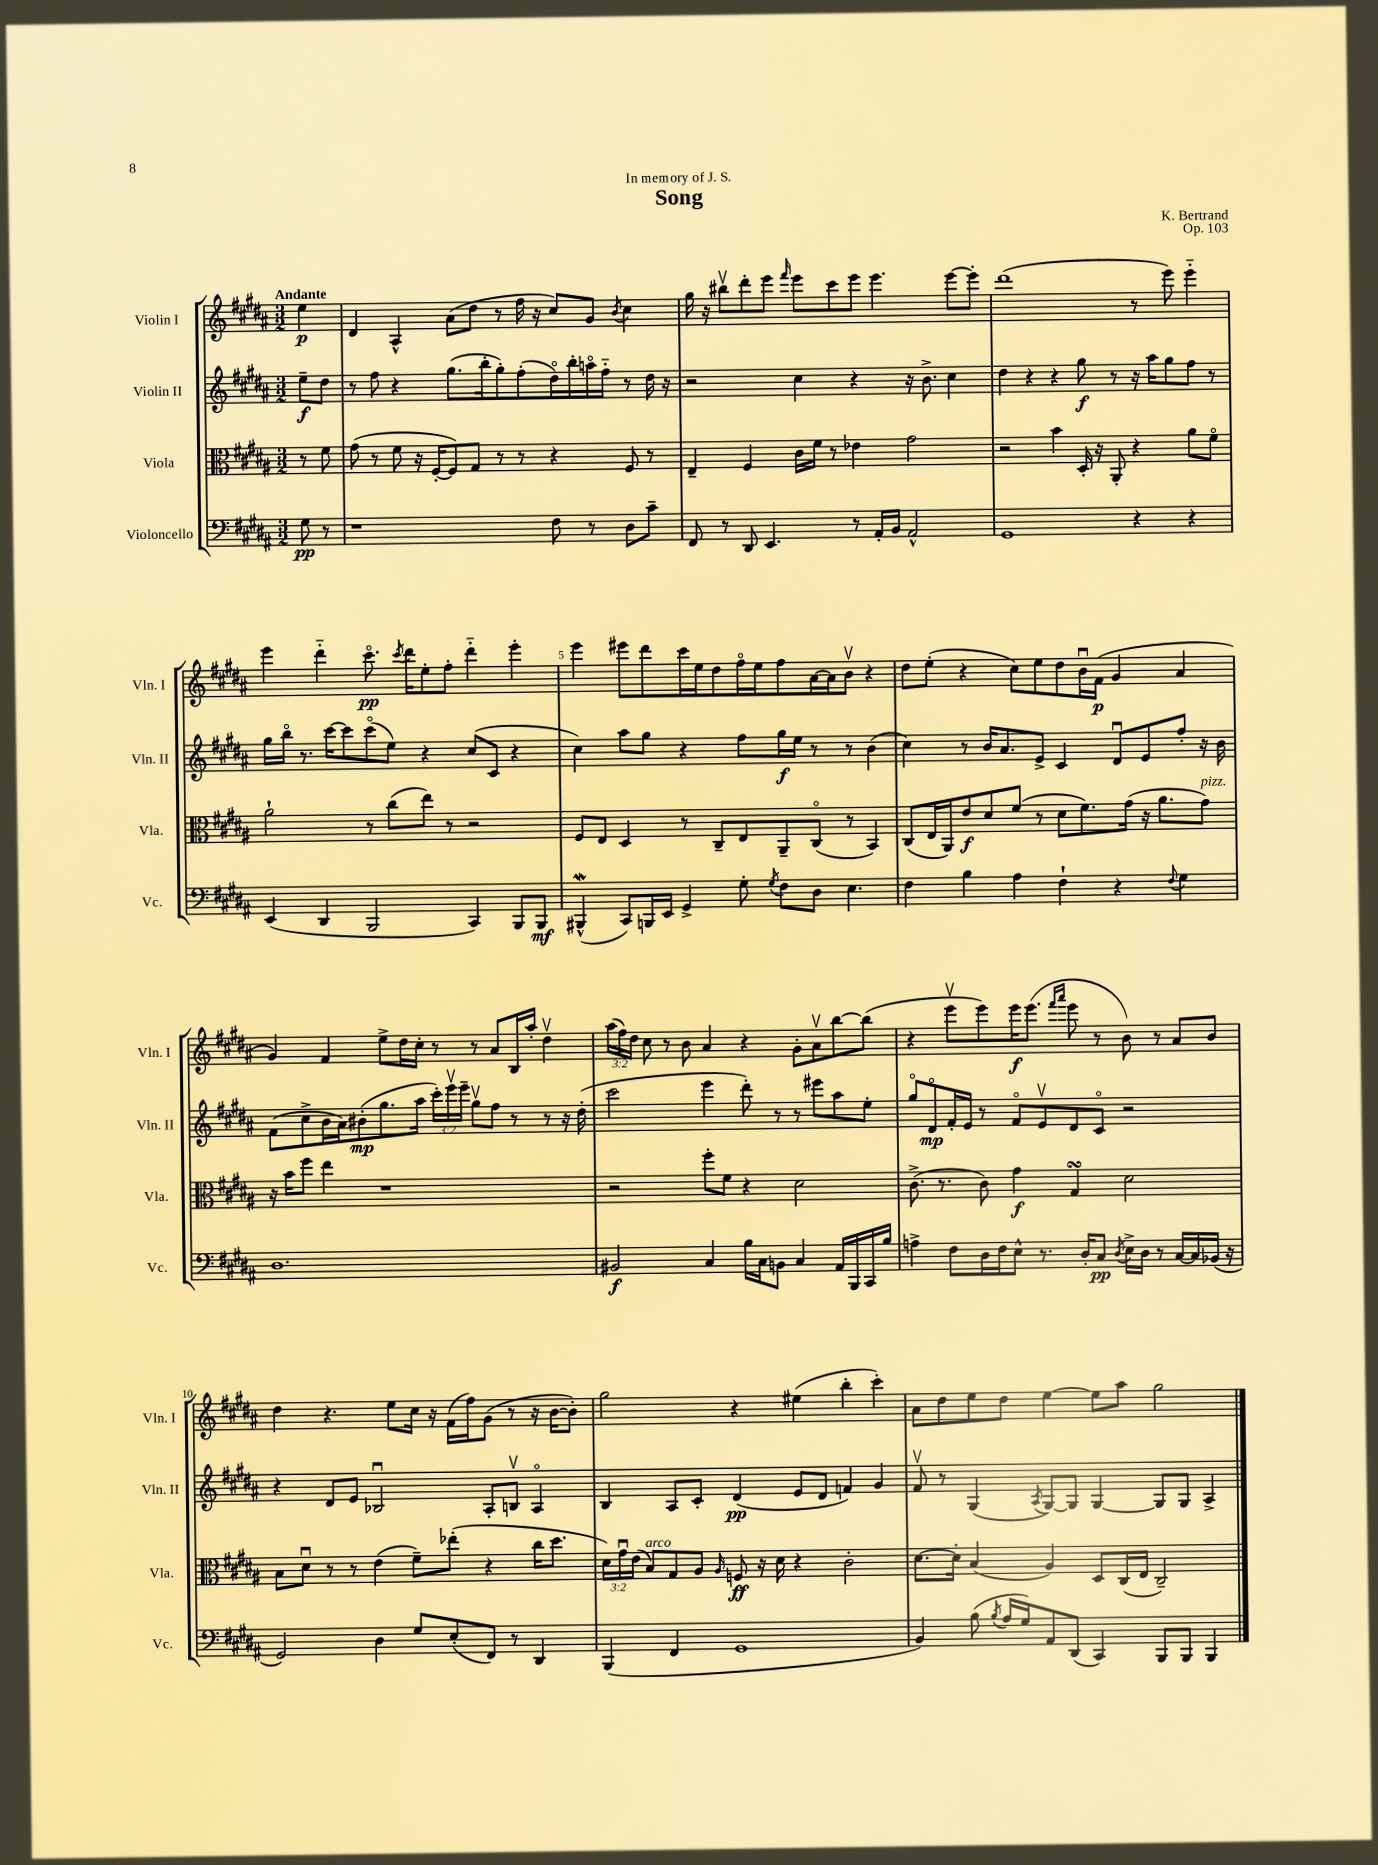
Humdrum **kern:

**kern	**kern	**kern	**kern
*staff4	*staff3	*staff2	*staff1
*clefF4	*clefC3	*clefG2	*clefG2
*k[f#c#g#d#a#]	*k[f#c#g#d#a#]	*k[f#c#g#d#a#]	*k[f#c#g#d#a#]
*M3/2	*M3/2	*M3/2	*M3/2
8G#	8r	8ee~	4ee
8r	8f#	8dd#	.
=	=	=	=
1r	(8g#	8r	4d#
.	8r	8ff#	.
.	8f#	4r	4A#^^
.	16r	.	.
.	[16F#'	.	.
.	8F#])	(8.gg#	(8a#
.	8G#	.	8dd#
.	.	16bb'	.
.	8r	8gg#')	8r
.	8r	(8ff#'	16ff#
.	.	.	16r
8F#	4r	16dd#o)	8cc#)
.	.	16bb'	.
8r	.	16aao	8g#
.	.	16ff#'~	.
.	.	.	8qb
8D#	8F#	8r	4cc#
8c#~	8r	16dd#	.
.	.	16r	.
=	=	=	=
8FF#	4E~	2r	16gg#
.	.	.	16r
8r	.	.	8bb#v
8DD#	4F#	.	8ddd#'
4.EE	.	.	8eee
.	.	.	16qqfff#
.	16c#	4cc#	8eee
.	16f#	.	.
.	8r	.	8ccc#
8r	4e-	4r	8eee
16AA#'	.	.	4.eee
16BB	.	.	.
2AA#^^	2g#	16r	.
.	.	8.b^	.
.	.	4cc#	[8eee
.	.	.	8eee']
=	=	=	=
1GG#	2r	4dd#	(1ddd#
.	.	4r	.
.	4b	4r	.
.	16D#'	8gg#	.
.	16r	.	.
.	8AA#'	8r	.
4r	4r	16r	8r
.	.	16aa#	.
.	.	8gg#	8eee)
4r	8a#	8ff#	4eee'~
.	8f#o	8r	.
=	=	=	=
(4EE	2a#`	16gg#	4eee
.	.	16bbo	.
.	.	8.r	.
4DD#	.	.	4ddd#'~
.	.	[16ccc#	.
.	.	8ccc#]	.
2BBB	8r	(8ccc#o	8.ccc#o
.	(8cc#	8ee)	.
.	.	.	8qccc#
.	.	.	16ddd#
.	8ee)	4r	8ee'
.	8r	.	8ff#'
4CC#)	2r	(8cc#	4ddd#'~
.	.	8c#	.
8BBB	.	4r	4eee'
8BBB	.	.	.
=	=	=	=
(4BBB#^^	8F#	4cc#)	4eee
.	8E	.	.
8CC#)	4D#	8aa#	8eee#
16BBB	.	8gg#	8ddd#
16EE	.	.	.
4GG#^	8r	4r	16ccc#
.	.	.	16ee
.	8C#~	.	8dd#
8G#'	8E	8ff#	16ff#o
.	.	.	16ee
8qG#	.	.	.
8F#	8AA#~	16gg#	8ff#
.	.	16ee	.
8D#	(8C#o	8r	[16a#
.	.	.	16a#]
4.E	8r	8r	8bv
.	4BB)	(4b	4r
=	=	=	=
4F#	(8C#	4cc#)	8dd#
.	16E	.	(8ee'
.	16AA#)	.	.
4B	8e	8r	4r
.	8d#	16b	.
.	.	8.a#	.
4A#	(8f#	.	8cc#)
.	8r	8e^	8ee
4F#`	8d#	4c#	8dd#
.	8.f#)	.	16bu
.	.	.	(16f#
4r	.	8d#u	4g#
.	(16g#	.	.
.	16r	8e	.
.	8.a#	.	.
8qqF#	.	.	.
4G#	.	8ff#'	4a#
.	8g#)	16r	.
.	.	16b	.
=	=	=	=
1.D#	16r	(8f#	4g#)
.	16b	.	.
.	8ff#	8cc#^	.
.	4ee	16b	4f#
.	.	16a#)	.
.	.	(8b#'	.
.	1r	8.gg#	8ee^
.	.	.	16dd#
.	.	16aa#	16cc#'
.	.	24ccc#')	8r
.	.	24eeev	.
.	.	24eee~	.
.	.	8gg#v	8r
.	.	8ff#	8a#
.	.	8r	16B
.	.	.	16aa#'
.	.	8r	4dd#v
.	.	16r	.
.	.	(16dd#'	.
=	=	=	=
2BB#	2r	2ccc#	(24aa#
.	.	.	24ff#)
.	.	.	24dd#
.	.	.	8cc#
.	.	.	8r
.	.	.	8b
4C#	8ff#'	4eee	4a#
.	8f#	.	.
16B	4r	8ddd#')	4r
16C#	.	.	.
8BB	.	8r	.
4C#	2d#	8r	8g#'
.	.	8eee#	8a#v
16AA#	.	8aa#	[8bb
16BBB	.	.	.
16CC#	.	8ee'	(8bb]
16B	.	.	.
=	=	=	=
4A^	(8.c#^	8gg#o	4r
.	.	8d#o	.
.	8.r	.	.
8F#	.	16f#'	8eeev
.	.	16e	.
16D#	8c#)	8r	8eee)
16F#	.	.	.
8E^^	4g#	8f#o	16eee
.	.	.	(8.eee
8.r	.	8ev	.
.	.	.	16qqfff#
.	.	.	16qqaaa#
.	4G#	8d#	8eee
16D#'	.	.	.
8C#	.	8c#o	8r
8qD#	.	.	.
16E^	2d#	2r	8b)
16D#	.	.	.
8r	.	.	8r
[16C#	.	.	8a#
16C#]	.	.	.
(16BB-	.	.	8b
16r	.	.	.
=	=	=	=
2GG#)	8B	4r	4dd#
.	8d#u	.	.
.	8r	8d#	4.r
.	8r	8e	.
4D#	(4e	2B-u	.
.	.	.	8ee
8G#	8f#~)	.	16cc#
.	.	.	16r
(8E'	(8ee-'	.	(16f#
.	.	.	16ff#)
8FF#)	4r	8A#'	(8g#
8r	.	8Bv	8r
4DD#	16cc#	4A#o	16r
.	8.dd#	.	[16b
.	.	.	8b'])
=	=	=	=
(4BBB	24d#)	4B	2gg#
.	24g#u	.	.
.	(24e	.	.
.	8B)	.	.
4FF#	8G#	8A#	.
.	8A#	8c#'	.
.	16qqA#	.	.
1GG#	8F	(4d#	4r
.	16r	.	.
.	16d#	.	.
.	4r	8e	(4ee#
.	.	8d#	.
.	2c#'	4f)	4bb'
.	.	4g#	4ccc#')
=	=	=	=
4BB)	[8.d#	8f#v	8a#
.	.	8r	8dd#
.	16d#']	.	.
(8B	(4B	(4G#	8ee
8qB	.	.	.
16A#	.	.	8dd#
16G#)	.	.	.
.	.	8qA#	.
8AA#	4A#)	[8G#)	[4ee
(8DD#	.	8G#]	.
4CC#)	8D#	[4G#	8ee]
.	(16C#	.	8aa#
.	16E	.	.
8BBB	2C#~)	8G#]	2gg#
8BBB	.	8G#	.
4BBB	.	4A#^	.
==	==	==	==
*-	*-	*-	*-
